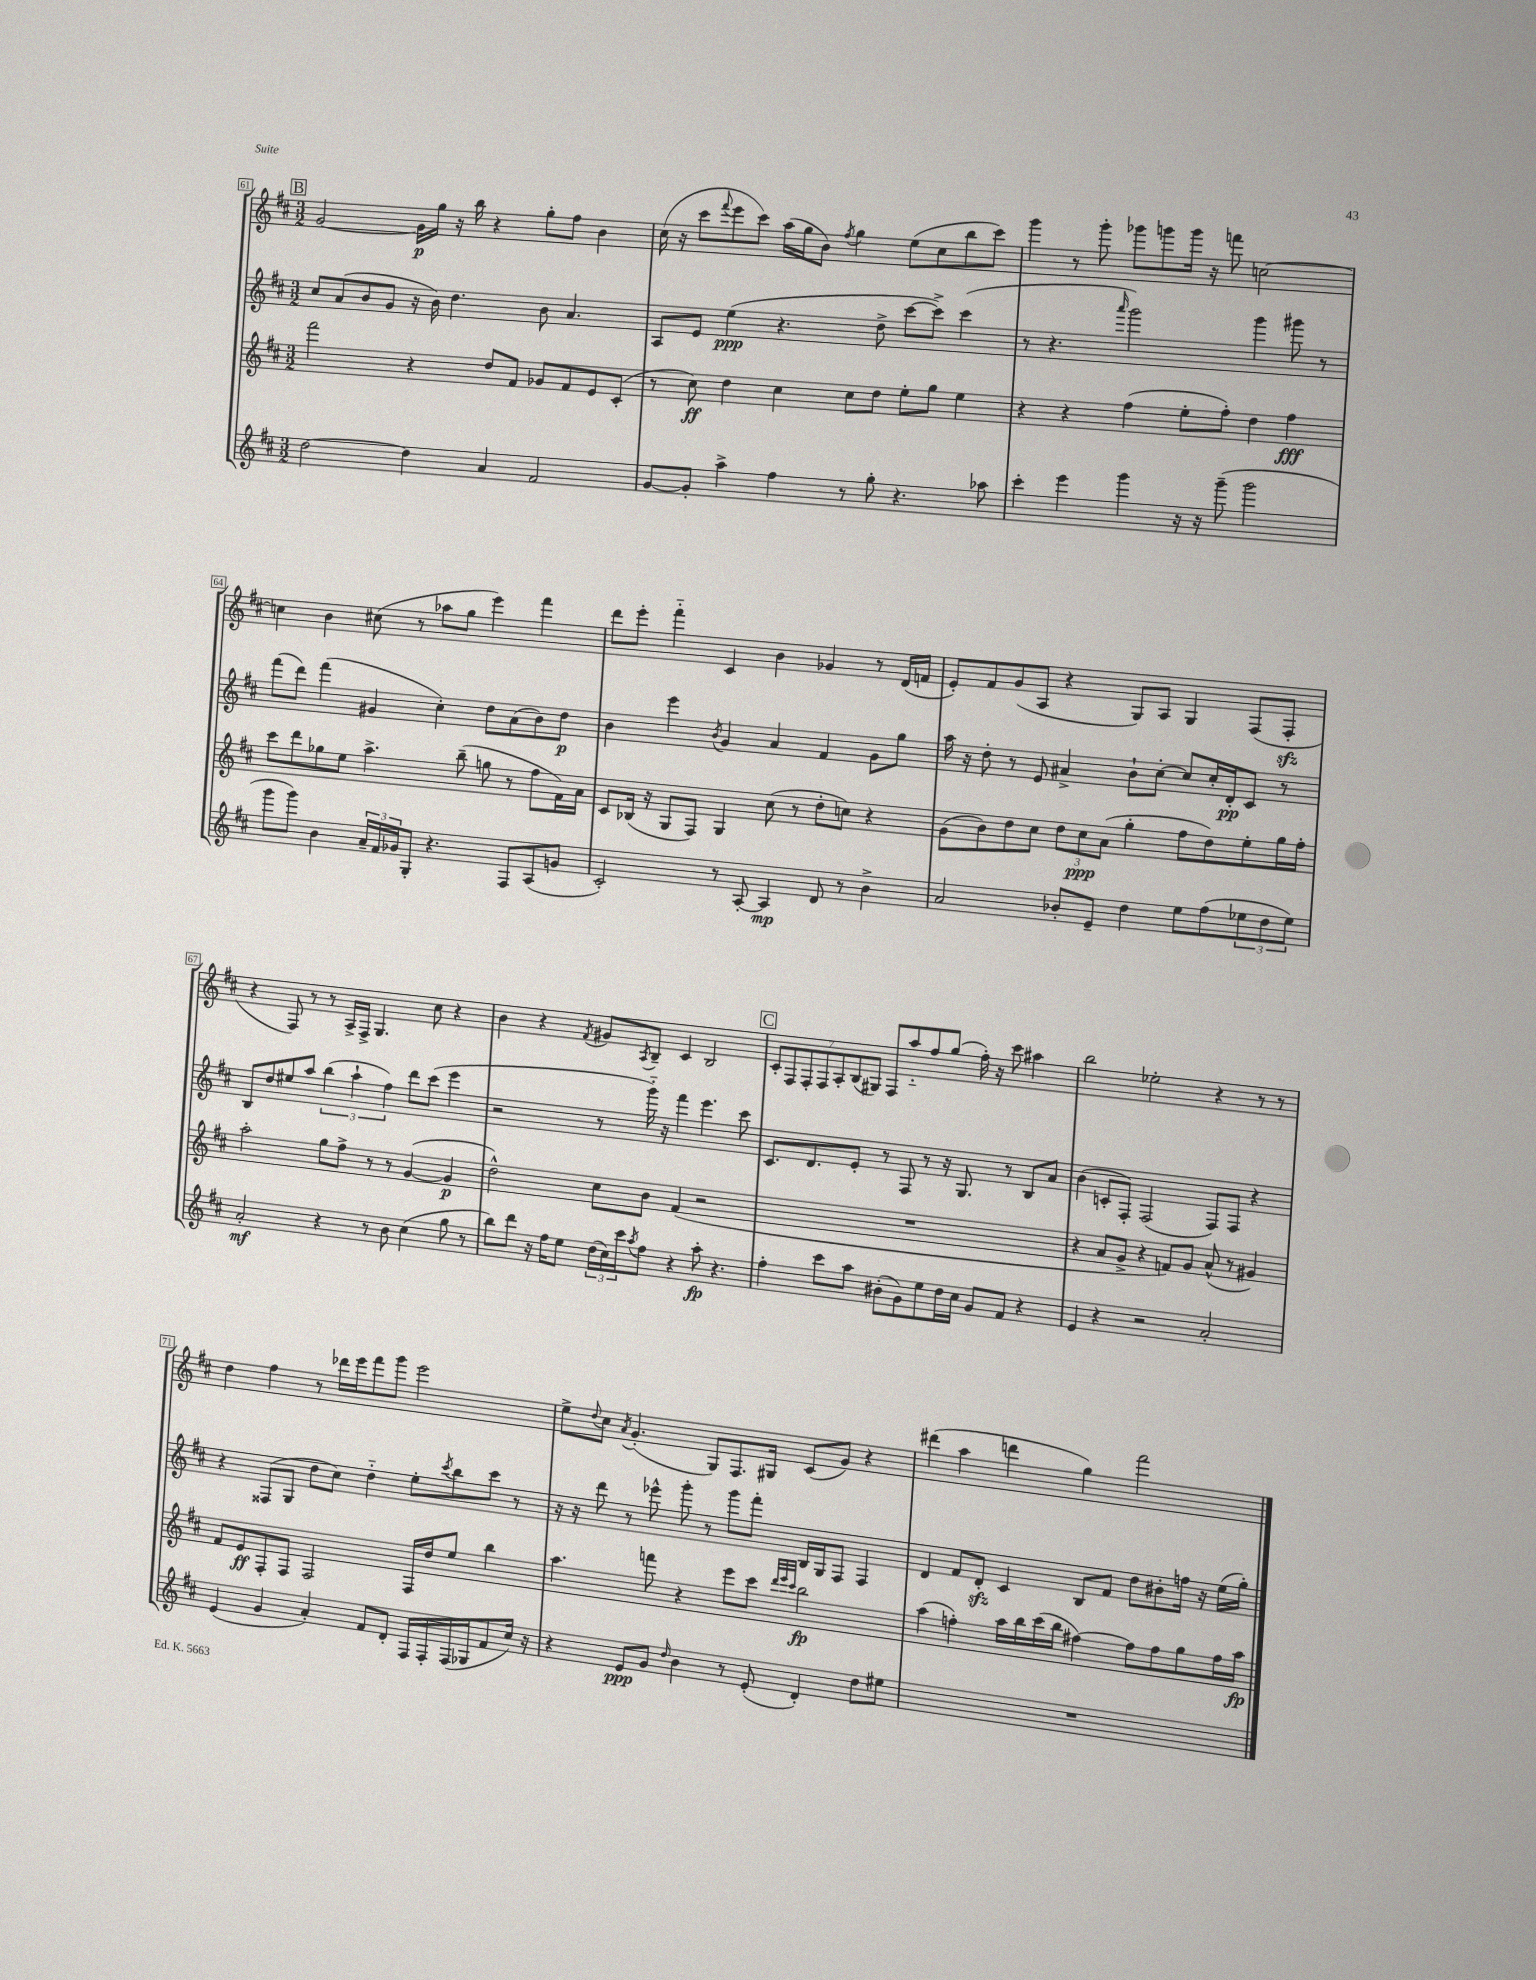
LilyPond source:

<<
\new StaffGroup <<
\new Staff = "s0" {
    \clef treble \key d \major \numericTimeSignature \time 3/2
    \mark \markup { \box "B" } g'2~ g'16\p g''16 r16 b''16 r4 g''8-. fis''8 b'4 |
    cis''16( r16 cis'''8 \appoggiatura { fis'''8 } e'''8 cis'''8) a''16( g''16 b'8) \acciaccatura { fis''8 } g''4 e''8( cis''8 b''8 cis'''8) |
    g'''4 r8 g'''8-. ges'''8 g'''8 g'''16 r16 f'''8 c''2~ |
    c''4 b'4 cis''8( r8 aes''8 g''8 e'''4) fis'''4 |
    d'''8 e'''8-. fis'''4-_ cis'4 b'4 ges'4 r8 d'16( f'16 |
    e'8-.) fis'8 g'8( a8 r4 g8) a8 g4 fis8( fis8-.\sfz |
    r4 fis8) r8 r8 a16-> fis16-> g4. cis''8 r4 |
    b'4 r4 \acciaccatura { fis'8 } gis'8 \acciaccatura { a8 } b8-- cis'4 b2 |
    \mark \markup { \box "C" } \tuplet 7/4 { cis'8-. fis8 fis8-. fis8 a8-. b8( gis8) } fis8 a''8-_ fis''8 g''8( fis''16-.) r16 cis'''8 ais''4 |
    b''2 ees''2-. r4 r8 r8 |
    d''4 fis''4 r8 des'''16 e'''16 fis'''8 g'''8 e'''2 |
    e''8-> \appoggiatura { d''8 } cis''8 \acciaccatura { a'8 } g'4.-.( g8) fis8. gis16 cis'8( g'8) r4 |
    dis'''4( a''4 d'''4 g''4) fis'''2 \bar "|." |
}
\new Staff = "s1" {
    \clef treble \key d \major \numericTimeSignature \time 3/2
    \mark \markup { \box "B" } cis''8 a'8( b'8 g'8 r16 b'16) d''4. b'8 a'4. |
    a8 e'8 e''4\ppp( r4. d''8-> cis'''8~ cis'''8->) cis'''4( |
    r8 r4. \grace { a'''16 } g'''2) g'''4 gis'''8 r8 |
    fis'''8( d'''8) fis'''4( gis'4 cis''4-.) d''8 a'8( b'8) d''8\p |
    b'4 e'''4 \acciaccatura { b'8 } g'4 a'4 fis'4 g'8 g''8 |
    a''16 r16 d''8-. r8 e'8 ais'4-> b'8-! cis''8~-. cis''8 cis''16-. d'16-.\pp cis'8 r8 |
    b8 d''8 eis''8 a''8 \tuplet 3/2 { b''4( a''4-! fis''4) } d'''8 cis'''8( e'''4 |
    r2 r8 g'''16-_) r16 fis'''4 e'''4. cis'''8 |
    \mark \markup { \box "C" } cis'8. d'8. e'8-. r8 fis8 r8 r16 g8. r8 b8 a'8 |
    b'4( c'8-. fis8-.) fis2( fis8) fis8 r4 |
    r4 fisis8( g8 d''8 cis''8) d''4-_ e''8-. \acciaccatura { cis'''8 } b''8 cis'''8 r8 |
    r16 r16 d'''8 r8 ees'''8-^ g'''8-. r8 g'''8 fis'''8-. b16 g16 fis8 fis4 |
    d'4 fis'8 d'8-.\sfz cis'4 b8 fis'8 d''8 bis'8-. f''16 r16 e''16( g''16-.) \bar "|." |
}
\new Staff = "s2" {
    \clef treble \key d \major \numericTimeSignature \time 3/2
    \mark \markup { \box "B" } fis'''2 r4 d''8 fis'8 ges'8 fis'8 e'8 cis'8-.( |
    r8 cis''8\ff) d''4 cis''4 cis''8 d''8 e''8-. g''8 e''4 |
    r4 r4 fis''4( e''8-. fis''8-.) d''4 fis''4\fff |
    cis'''8 d'''8 ges''8 e''8 a''4.-> b''8--( g''8 r8 fis''8 fis'16) a'16 |
    cis'8 bes16( r16 g8 fis8) g4 cis''8( r8 d''8-. c''8) r4 |
    g'8( b'8) d''8 cis''8 \tuplet 3/2 { d''8 cis''8\ppp a'8( } g''4-. fis''8 d''8) e''8-. g''16 fis''16-. |
    a''2-. g''8 fis''8-> r8 r8 g'4~( g'4\p |
    d''2-^) cis''8 b'8 fis'4( r2 |
    \mark \markup { \box "C" } R1. |
    r4 a'8 g'8-> r4 f'8) g'8 a'8-^( r8 gis'4) |
    fis'8 e'8\ff fis8-. fis8 fis2 fis16 d''16 e''8 b''4 |
    a''4. f'''8 r4 e'''8 cis'''8 \grace { d'''32 e'''32 cis'''32 } b''2\fp |
    a''4( f''4-.) a''16 b''16 cis'''16( b''16 fis''4~) fis''8 fis''8 g''8 fis''16 a''16\fp \bar "|." |
}
\new Staff = "s3" {
    \clef treble \key d \major \numericTimeSignature \time 3/2
    \mark \markup { \box "B" } d''2~ d''4 a'4 fis'2 |
    g'8~ g'8-. a''4-> fis''4 r8 g''8-. r4. aes''8 |
    cis'''4-. e'''4 g'''4 r16 r16 g'''8--( g'''2 |
    g'''8 g'''8) b'4 \tuplet 3/2 { a'16-- fis'16 ges'16 } g8-. r4. fis8 a8( g'8 |
    cis'2-.) r8 a8~-. a4\mp d'8 r8 b'4-> |
    a'2 bes'8-. e'8-- d''4 e''8 fis''8( \tuplet 3/2 { ees''8 d''8 ees''8) } |
    a'2-.\mf r4 r8 b'8 cis''4( g''8 r8 |
    b''8) d'''8 r16 fis''16 e''8 \tuplet 3/2 { d''16( cis''16) cis'''16 } \acciaccatura { a''8 } fis''8 r4 a''8-.\fp r4. |
    \mark \markup { \box "C" } fis''4-. cis'''8 a''8 bis'8-.( g'8) e''8 d''16 cis''16 g'8 fis'8 r4 |
    e'4 r4 r2 a'2-. |
    e'4( g'4 a'4-.) fis'8 d'8-. fis16 fis16-. fis16( ges16 fis'8 cis''16) r16 |
    r4 e'8\ppp g'8 \grace { d''16 } b'4 r8 e'8-.( d'4-.) d''8 eis''8 |
    R1. \bar "|." |
}
>>
>>
\layout { \context { \Score currentBarNumber = #61 \override BarNumber.stencil = #(make-stencil-boxer 0.1 0.3 ly:text-interface::print) } }
